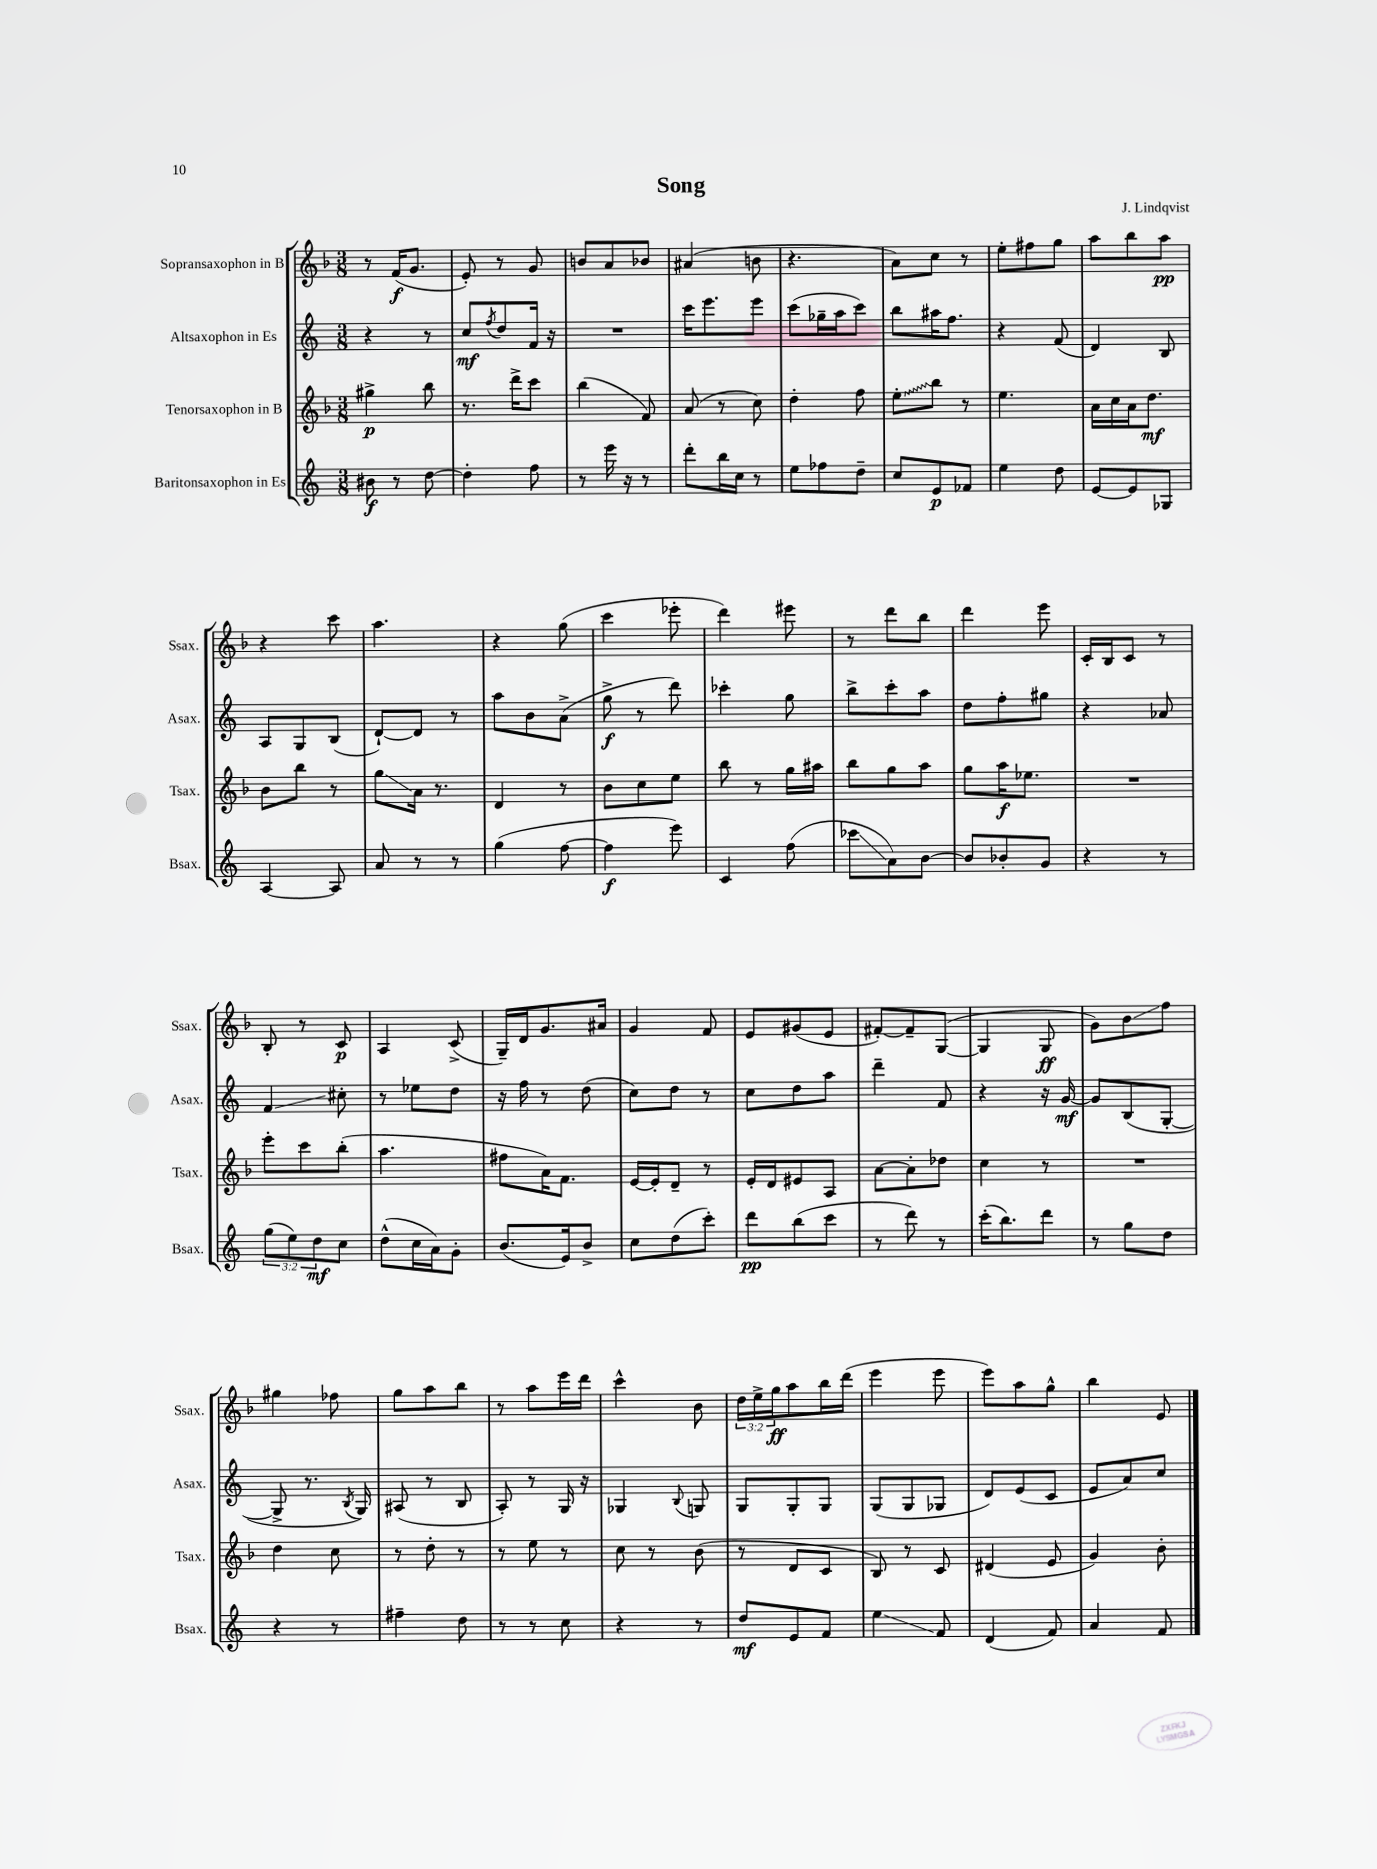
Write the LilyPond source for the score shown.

\header { title = "Song" composer = "J. Lindqvist" }
<<
\new StaffGroup <<
\new Staff = "s0" \with { instrumentName = "Sopransaxophon in B" shortInstrumentName = "Ssax." } {
    \clef treble \key f \major \numericTimeSignature \time 3/8 \override Staff.TupletNumber.text = #tuplet-number::calc-fraction-text
    r8 f'16\f( g'8. |
    e'8-.) r8 g'8 |
    b'8 a'8 bes'8 |
    ais'4( b'8 |
    r4. |
    a'8) c''8 r8 |
    e''8-. fis''8 g''8 |
    a''8 bes''8 a''8\pp |
    r4 c'''8 |
    a''4. |
    r4 g''8( |
    c'''4 ees'''8-. |
    d'''4) eis'''8 |
    r8 d'''8 bes''8 |
    d'''4 e'''8 |
    c'16-. bes16 c'8 r8 |
    bes8-. r8 c'8\p |
    a4 c'8->( |
    g16--) d'16 g'8. ais'16 |
    g'4 f'8 |
    e'8 gis'8( e'8 |
    fis'8~-.) fis'8-- g8~( |
    g4 g8\ff |
    g'8) bes'8\glissando f''8 |
    gis''4 fes''8 |
    g''8 a''8 bes''8 |
    r8 a''8 e'''16 d'''16 |
    c'''4-^ bes'8 |
    \tuplet 3/2 { d''16 e''16-> g''16\ff } a''8 bes''16 d'''16( |
    e'''4 e'''8 |
    e'''8) a''8 g''8-^ |
    bes''4 e'8 \bar "|." |
}
\new Staff = "s1" \with { instrumentName = "Altsaxophon in Es" shortInstrumentName = "Asax." } {
    \clef treble \key c \major \numericTimeSignature \time 3/8
    r4 r8 |
    c''8\mf \acciaccatura { f''8 } d''8 f'16 r16 |
    R4. |
    c'''16 e'''8. e'''8 |
    c'''8( ges''16-- a''16 c'''8) |
    b''8 ais''16 f''8. |
    r4 f'8( |
    d'4) b8 |
    a8 g8 b8( |
    d'8~-!) d'8 r8 |
    a''8 b'8 a'8->( |
    g''8->\f r8 d'''8) |
    ces'''4-. g''8 |
    b''8-> c'''8-. a''8 |
    d''8 f''8-. gis''8 |
    r4 aes'8 |
    f'4\glissando cis''8-. |
    r8 ees''8 d''8 |
    r16 f''16 r8 d''8( |
    c''8) d''8 r8 |
    c''8 d''8 a''8 |
    d'''4-- f'8 |
    r4 r16 g'16~\mf |
    g'8 b8( g8~-. |
    g8-> r8. \acciaccatura { b8 } g16) |
    ais8( r8 b8 |
    a8-.) r8 g16 r16 |
    ges4 \appoggiatura { b8 } g8 |
    g8 g8-. g8 |
    g8( g8 ges8 |
    d'8) e'8( c'8 |
    e'8 a'8) c''8 \bar "|." |
}
\new Staff = "s2" \with { instrumentName = "Tenorsaxophon in B" shortInstrumentName = "Tsax." } {
    \clef treble \key f \major \numericTimeSignature \time 3/8
    gis''4->\p bes''8 |
    r8. d'''16-> c'''8 |
    bes''4( f'8) |
    a'8( r8 c''8) |
    d''4-. f''8 |
    \once \override Glissando.style = #'zigzag e''8-.\glissando bes''8 r8 |
    e''4. |
    a'16 c''16 a'16 d''8.\mf |
    bes'8 bes''8 r8 |
    g''8\glissando a'16 r8. |
    d'4 r8 |
    bes'8 c''8 e''8 |
    bes''8 r8 g''16 ais''16 |
    bes''8 g''8 a''8 |
    g''8 a''16\f ees''8. |
    R4. |
    e'''8-. c'''8 bes''8-.( |
    a''4. |
    fis''8 a'16) f'8. |
    e'16~ e'16-. d'8-- r8 |
    e'16-. d'16 eis'8 a8 |
    a'8~ a'8-. des''8 |
    c''4 r8 |
    R4. |
    d''4 c''8 |
    r8 d''8-. r8 |
    r8 e''8 r8 |
    c''8 r8 bes'8( |
    r8 d'8 c'8 |
    bes8) r8 c'8 |
    dis'4( e'8 |
    g'4) bes'8-. \bar "|." |
}
\new Staff = "s3" \with { instrumentName = "Baritonsaxophon in Es" shortInstrumentName = "Bsax." } {
    \clef treble \key c \major \numericTimeSignature \time 3/8 \override Staff.TupletNumber.text = #tuplet-number::calc-fraction-text
    bis'8\f r8 d''8~ |
    d''4-. f''8 |
    r8 e'''16 r16 r8 |
    d'''8-. b''16 c''16 r8 |
    e''8 fes''8 d''8-- |
    c''8 e'8\p fes'8 |
    e''4 d''8 |
    e'8~ e'8 ges8 |
    a4~ a8 |
    a'8 r8 r8 |
    g''4( f''8~ |
    f''4\f e'''8) |
    c'4 f''8( |
    ces'''8\glissando a'8) b'8~ |
    b'8 bes'8-. g'8 |
    r4 r8 |
    \tuplet 3/2 { g''8( e''8) d''8\mf } c''8 |
    d''8-^( c''16 a'16) g'8-. |
    b'8.( e'16) b'8-> |
    c''8 d''8( c'''8-.) |
    d'''8\pp b''8( c'''8 |
    r8 d'''8) r8 |
    c'''16-.( b''8.) d'''8 |
    r8 g''8 d''8 |
    r4 r8 |
    fis''4-- d''8 |
    r8 r8 c''8 |
    r4 r8 |
    d''8\mf e'8 f'8 |
    e''4\glissando f'8 |
    d'4( f'8) |
    a'4 f'8 \bar "|." |
}
>>
>>
\layout { \context { \Score \remove "Bar_number_engraver" } }
